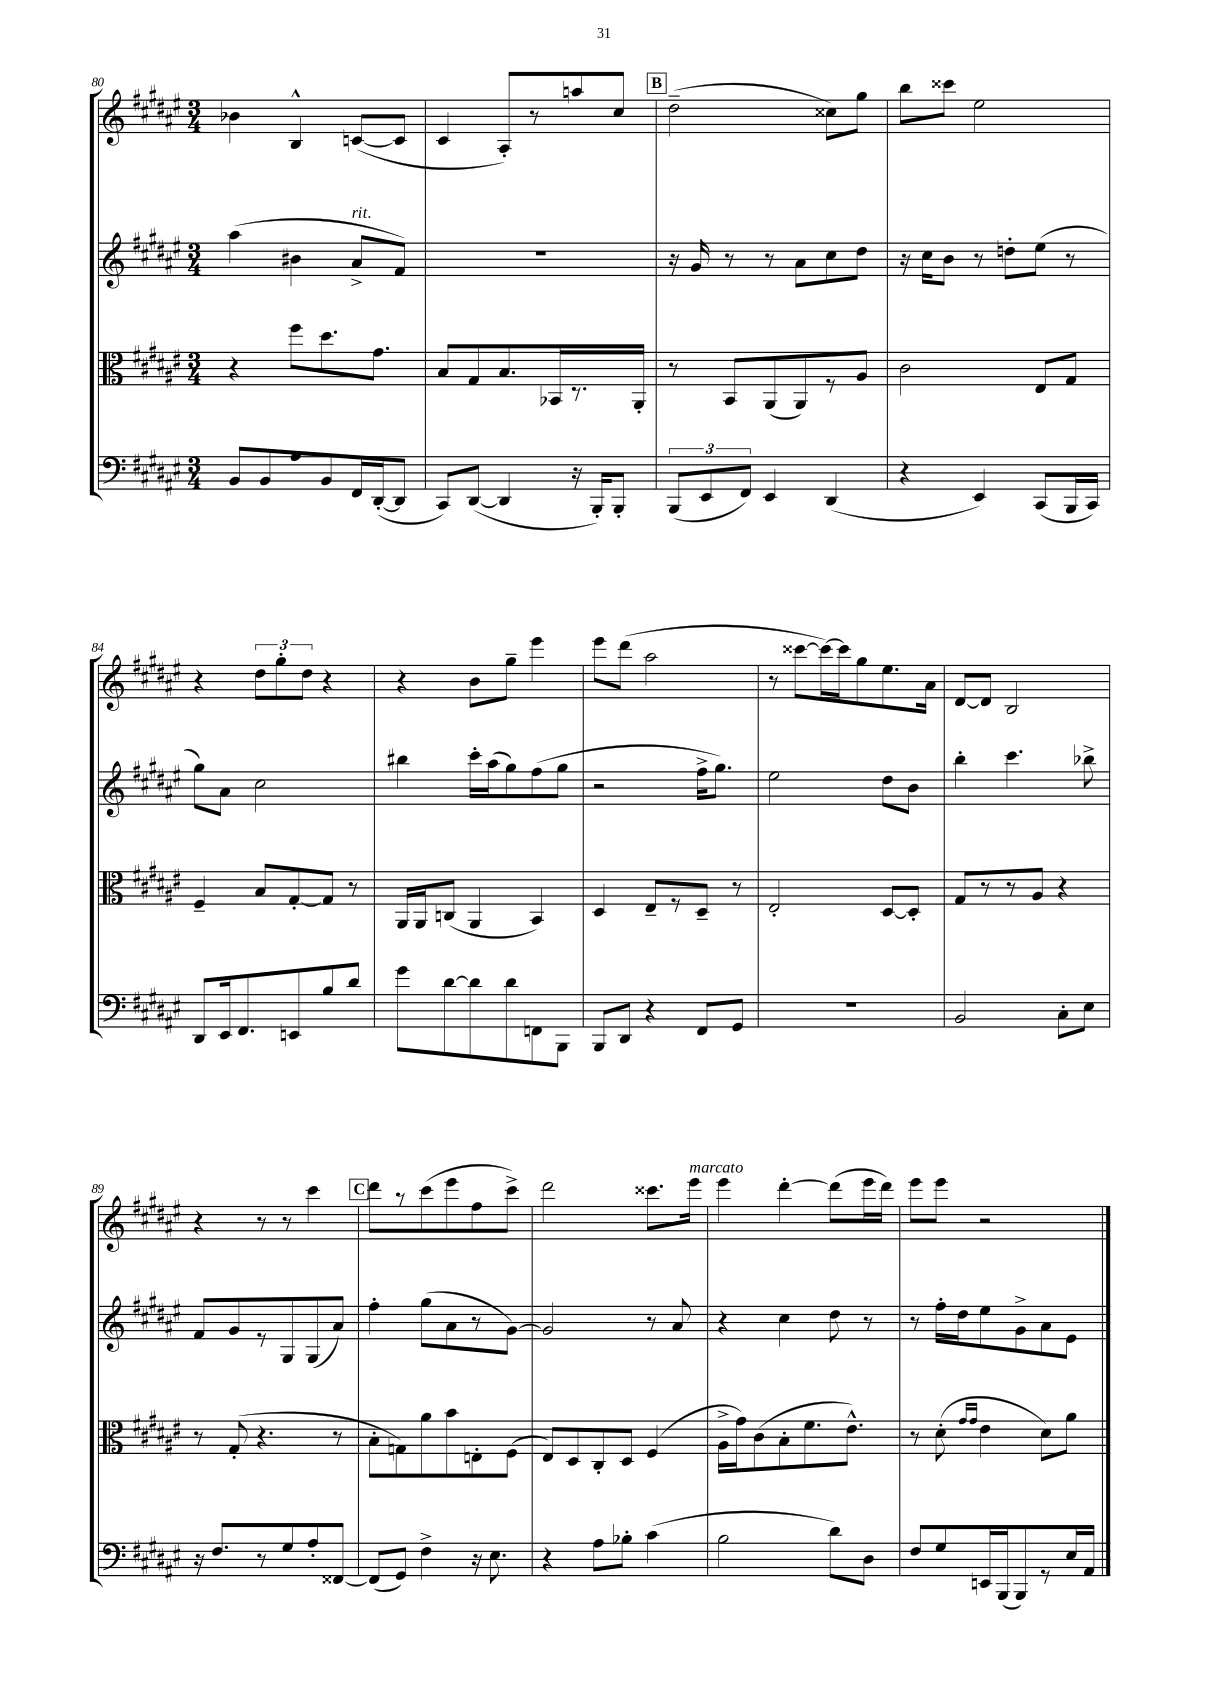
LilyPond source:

<<
\new StaffGroup <<
\new Staff = "s0" {
    \clef treble \key fis \major \numericTimeSignature \time 3/4
    \autoBeamOff bes'4 b4-^ c'8[~( c'8] |
    cis'4 ais8[-.) r8 a''8 cis''8] |
    \mark \markup { \box "B" } dis''2--( cisis''8[) gis''8] |
    b''8[ cisis'''8] eis''2 |
    r4 \tuplet 3/2 { dis''8[ gis''8-. dis''8] } r4 |
    r4 b'8[ gis''8]-- eis'''4 |
    eis'''8[ dis'''8]( ais''2 |
    r8 cisis'''8[~ cisis'''16~) cisis'''16 gis''8 eis''8. ais'16] |
    dis'8[~ dis'8] b2 |
    r4 r8 r8 cis'''4 |
    \mark \markup { \box "C" } dis'''8[ r8 cis'''8( eis'''8 fis''8 cis'''8]->) |
    dis'''2 cisis'''8.[ eis'''16]^\markup { \italic "marcato" } |
    eis'''4 dis'''4~-. dis'''8[( eis'''16 dis'''16]) |
    eis'''8[ eis'''8] r2 \bar "|." |
}
\new Staff = "s1" {
    \clef treble \key fis \major \numericTimeSignature \time 3/4
    \autoBeamOff ais''4( bis'4 ais'8[->^\markup { \italic "rit." } fis'8]) |
    R2. |
    \mark \markup { \box "B" } r16 gis'16 r8 r8 ais'8[ cis''8 dis''8] |
    r16 cis''16[ b'8] r8 d''8[-. eis''8]( r8 |
    gis''8[) ais'8] cis''2 |
    bis''4 cis'''16[-. ais''16( gis''8) fis''8( gis''8] |
    r2 fis''16[-> gis''8.]) |
    eis''2 dis''8[ b'8] |
    b''4-. cis'''4. bes''8-> |
    fis'8[ gis'8 r8 gis8 gis8( ais'8]) |
    \mark \markup { \box "C" } fis''4-. gis''8[( ais'8 r8 gis'8]~) |
    gis'2 r8 ais'8 |
    r4 cis''4 dis''8 r8 |
    r8 fis''16[-. dis''16 eis''8 gis'8-> ais'8 eis'8] \bar "|." |
}
\new Staff = "s2" {
    \clef alto \key fis \major \numericTimeSignature \time 3/4
    \autoBeamOff r4 fis''8[ dis''8. gis'8.] |
    b8[ gis8 b8. bes,16 r8. ais,16]-. |
    \mark \markup { \box "B" } r8 b,8[ ais,8( ais,8) r8 ais8] |
    cis'2 eis8[ gis8] |
    fis4-- b8[ gis8~-. gis8] r8 |
    ais,16[ ais,16 c8]( ais,4 b,4) |
    dis4 eis8[-- r8 dis8]-- r8 |
    eis2-. dis8[~ dis8]-. |
    gis8[ r8 r8 ais8] r4 |
    r8 gis8-.( r4. r8 |
    \mark \markup { \box "C" } b8[-. g8) ais'8 b'8 e8-. fis8]( |
    eis8[) dis8 cis8-. dis8] fis4( |
    ais16[-> gis'16) cis'8( b8-. fis'8. eis'8.]-^) |
    r8 dis'8-.( \grace { gis'16[ gis'16] } eis'4 dis'8[) ais'8] \bar "|." |
}
\new Staff = "s3" {
    \clef bass \key fis \major \numericTimeSignature \time 3/4
    \autoBeamOff b,8[ b,8 ais8 b,8 fis,16 dis,16~-.( dis,8] |
    cis,8[) dis,8]~( dis,4 r16 b,,16[-.) b,,8]-. |
    \mark \markup { \box "B" } \tuplet 3/2 { b,,8[( eis,8 fis,8]) } eis,4 dis,4( |
    r4 eis,4) cis,8[( b,,16 cis,16]) |
    dis,8[ eis,16 fis,8. e,8 b8 dis'8] |
    gis'8[ dis'8~ dis'8 dis'8 f,8 b,,8] |
    b,,8[ dis,8] r4 fis,8[ gis,8] |
    R2. |
    b,2 cis8[-. eis8] |
    r16 fis8.[ r8 gis8 ais8-. fisis,8]~ |
    \mark \markup { \box "C" } fisis,8[( gis,8]) fis4-> r16 eis8. |
    r4 ais8[ bes8]-. cis'4( |
    b2 dis'8[) dis8] |
    fis8[ gis8 e,16 b,,16( b,,8) r8 eis16 ais,16] \bar "|." |
}
>>
>>
\layout { \context { \Score currentBarNumber = #80 } }
